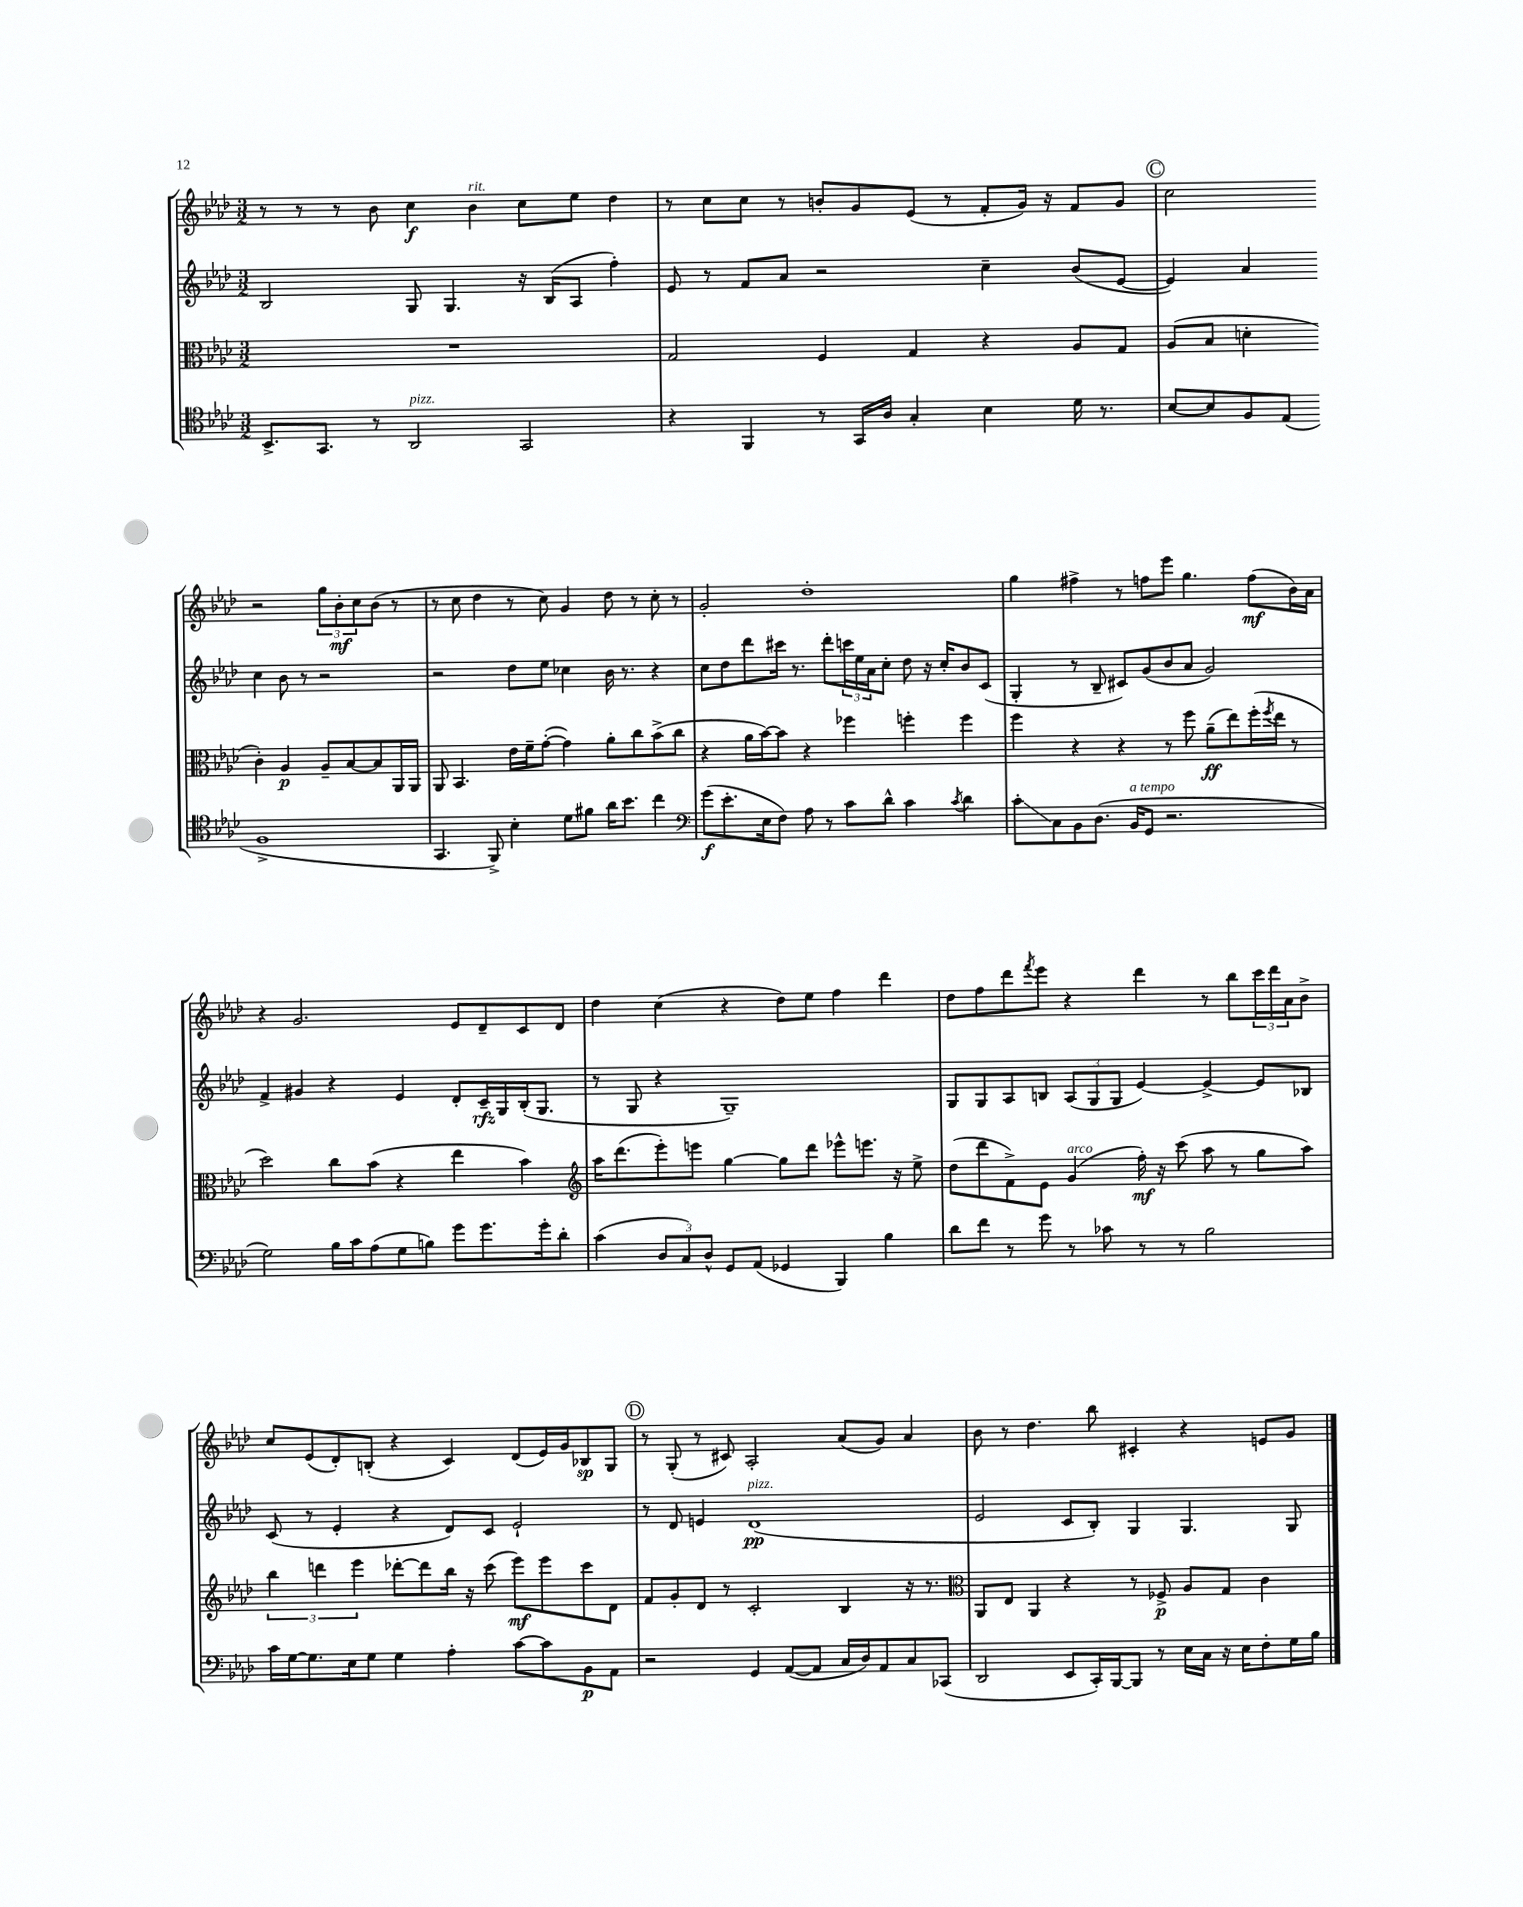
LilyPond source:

<<
\new StaffGroup <<
\new Staff = "s0" {
    \clef treble \key aes \major \numericTimeSignature \time 3/2
    r8 r8 r8 bes'8 c''4\f bes'4^\markup { \italic "rit." } c''8 ees''8 des''4 |
    r8 c''8 c''8 r8 b'8-. g'8 ees'8( r8 f'8-. g'16) r16 f'8 g'8 |
    \mark \markup { \circle "C" } c''2 r2 \tuplet 3/2 { g''8 bes'8-.\mf c''8 } bes'8( r8 |
    r8 c''8 des''4 r8 c''8) g'4 des''8 r8 c''8-. r8 |
    g'2-. des''1-. |
    g''4 fis''4-> r8 f''8 ees'''8 g''4. f''8\mf( bes'16) aes'16 |
    r4 g'2. ees'8 des'8-- c'8 des'8 |
    des''4 c''4( r4 des''8) ees''8 f''4 des'''4 |
    des''8 f''8 des'''8 \acciaccatura { f'''8 } ees'''8 r4 des'''4 r8 bes''8 \tuplet 3/2 { c'''16 des'''16 aes'16 } bes'8-> |
    c''8 ees'8( des'8-.) b8-.( r4 c'4) des'8( ees'16) g'16 bes8\sp g8 |
    \mark \markup { \circle "D" } r8 g8-.( r8 cis'8) aes2-. aes'8( g'8) aes'4 |
    bes'8 r8 des''4. bes''8 cis'4-. r4 e'8 g'8 \bar "|." |
}
\new Staff = "s1" {
    \clef treble \key aes \major \numericTimeSignature \time 3/2
    bes2 g8 g4. r16 bes16( aes8 f''4-.) |
    ees'8 r8 f'8 aes'8 r2 c''4-- bes'8( ees'8~ |
    \mark \markup { \circle "C" } ees'4) aes'4 c''4 bes'8 r8 r2 |
    r2 des''8 ees''8 ces''4 bes'16 r8. r4 |
    c''8 des''8 des'''8 cis'''16 r8. des'''8-. \tuplet 3/2 { c'''16 ees''16 aes'16 } c''8-. des''8 r16 c''16-. bes'8 c'8( |
    g4-. r8 bes8-- cis'8) g'8( bes'8 aes'8 g'2) |
    f'4-> gis'4 r4 ees'4 des'8-. c'16--\rfz g16 bes16-.( g8. |
    r8 g8 r4 g1--) |
    g8 g8 aes8 b8 \tuplet 3/2 { aes8( g8 g8 } ees'4~) ees'4~-> ees'8 bes8 |
    c'8( r8 ees'4-. r4 des'8) c'8 ees'2-! |
    \mark \markup { \circle "D" } r8 des'8 e'4 des'1\pp^\markup { \italic "pizz." }( |
    ees'2 c'8 bes8-.) g4 g4. g8 \bar "|." |
}
\new Staff = "s2" {
    \clef alto \key aes \major \numericTimeSignature \time 3/2
    R1. |
    g2 f4 g4 r4 aes8 g8 |
    \mark \markup { \circle "C" } aes8( bes8 d'4-. c'4-.) aes4\p aes8-- bes8~ bes8 aes,16 aes,16 |
    aes,8 bes,4. ees'16 f'16-- g'8~-.( g'4) aes'8-. c''8 bes'8->( c''8 |
    r4 aes'16 bes'16~) bes'8 r4 fes''4 f''4-. f''4 |
    f''4 r4 r4 r8 f''8 aes'8--\ff( ees''8) f''16-.( \acciaccatura { f''8 } ees''16 r8 |
    des''2) c''8 bes'8( r4 ees''4 bes'4) |
    \clef treble aes''16 des'''8.( ees'''8-.) e'''8 g''4~ g''8 des'''8 ees'''8-^ e'''8. r16 ees''8-> |
    des''8( des'''8 f'8->) ees'8 g'4^\markup { \italic "arco" }( f''16-.\mf) r16 c'''8( aes''8 r8 g''8 aes''8) |
    \tuplet 3/2 { bes''4 d'''4 ees'''4 } des'''8~-. des'''8 bes''16 r16 c'''8( ees'''8\mf) ees'''8 c'''8 des'8 |
    \mark \markup { \circle "D" } f'8 g'8-. des'8 r8 c'2-. bes4 r16 r8. |
    \clef alto aes,8 ees8 aes,4 r4 r8 fes8->\p aes8 g8 c'4 \bar "|." |
}
\new Staff = "s3" {
    \clef tenor \key aes \major \numericTimeSignature \time 3/2
    bes,8.-> g,8. r8 aes,2^\markup { \italic "pizz." } g,2 |
    r4 f,4 r8 g,16 aes16 g4-. bes4 des'16 r8. |
    \mark \markup { \circle "C" } bes8~ bes8 f8 ees8( f1-> |
    g,4. f,8->) bes4-. des'8 fis'8 aes'16 bes'8. c''4 |
    \clef bass g'8\f( ees'8.-. ees16 f8) aes8 r8 c'8 des'8-^ c'4 \acciaccatura { c'8 } des'4 |
    c'8-.\glissando c8 bes,8 des8.( bes,16^\markup { \italic "a tempo" } g,8 r2. |
    g2) bes16 c'16 aes8( g8 b8) g'8 g'8. g'16-. des'8-. |
    c'4( \tuplet 3/2 { des8 c8) des8-^ } g,8 aes,8( ges,4 bes,,4) bes4 |
    des'8 f'8 r8 g'8 r8 ces'8 r8 r8 bes2 |
    c'16 g16~ g8. ees16 g8 g4 aes4-. c'8~ c'8 bes,8\p aes,8 |
    \mark \markup { \circle "D" } r2 g,4 aes,8~( aes,8 c16 des16) aes,8 c8 ces,8( |
    des,2 ees,8 c,16-.) bes,,16~ bes,,8 r8 ees16 c16 r16 ees16 f8-. g16 bes16 \bar "|." |
}
>>
>>
\layout { \context { \Score \remove "Bar_number_engraver" } }
